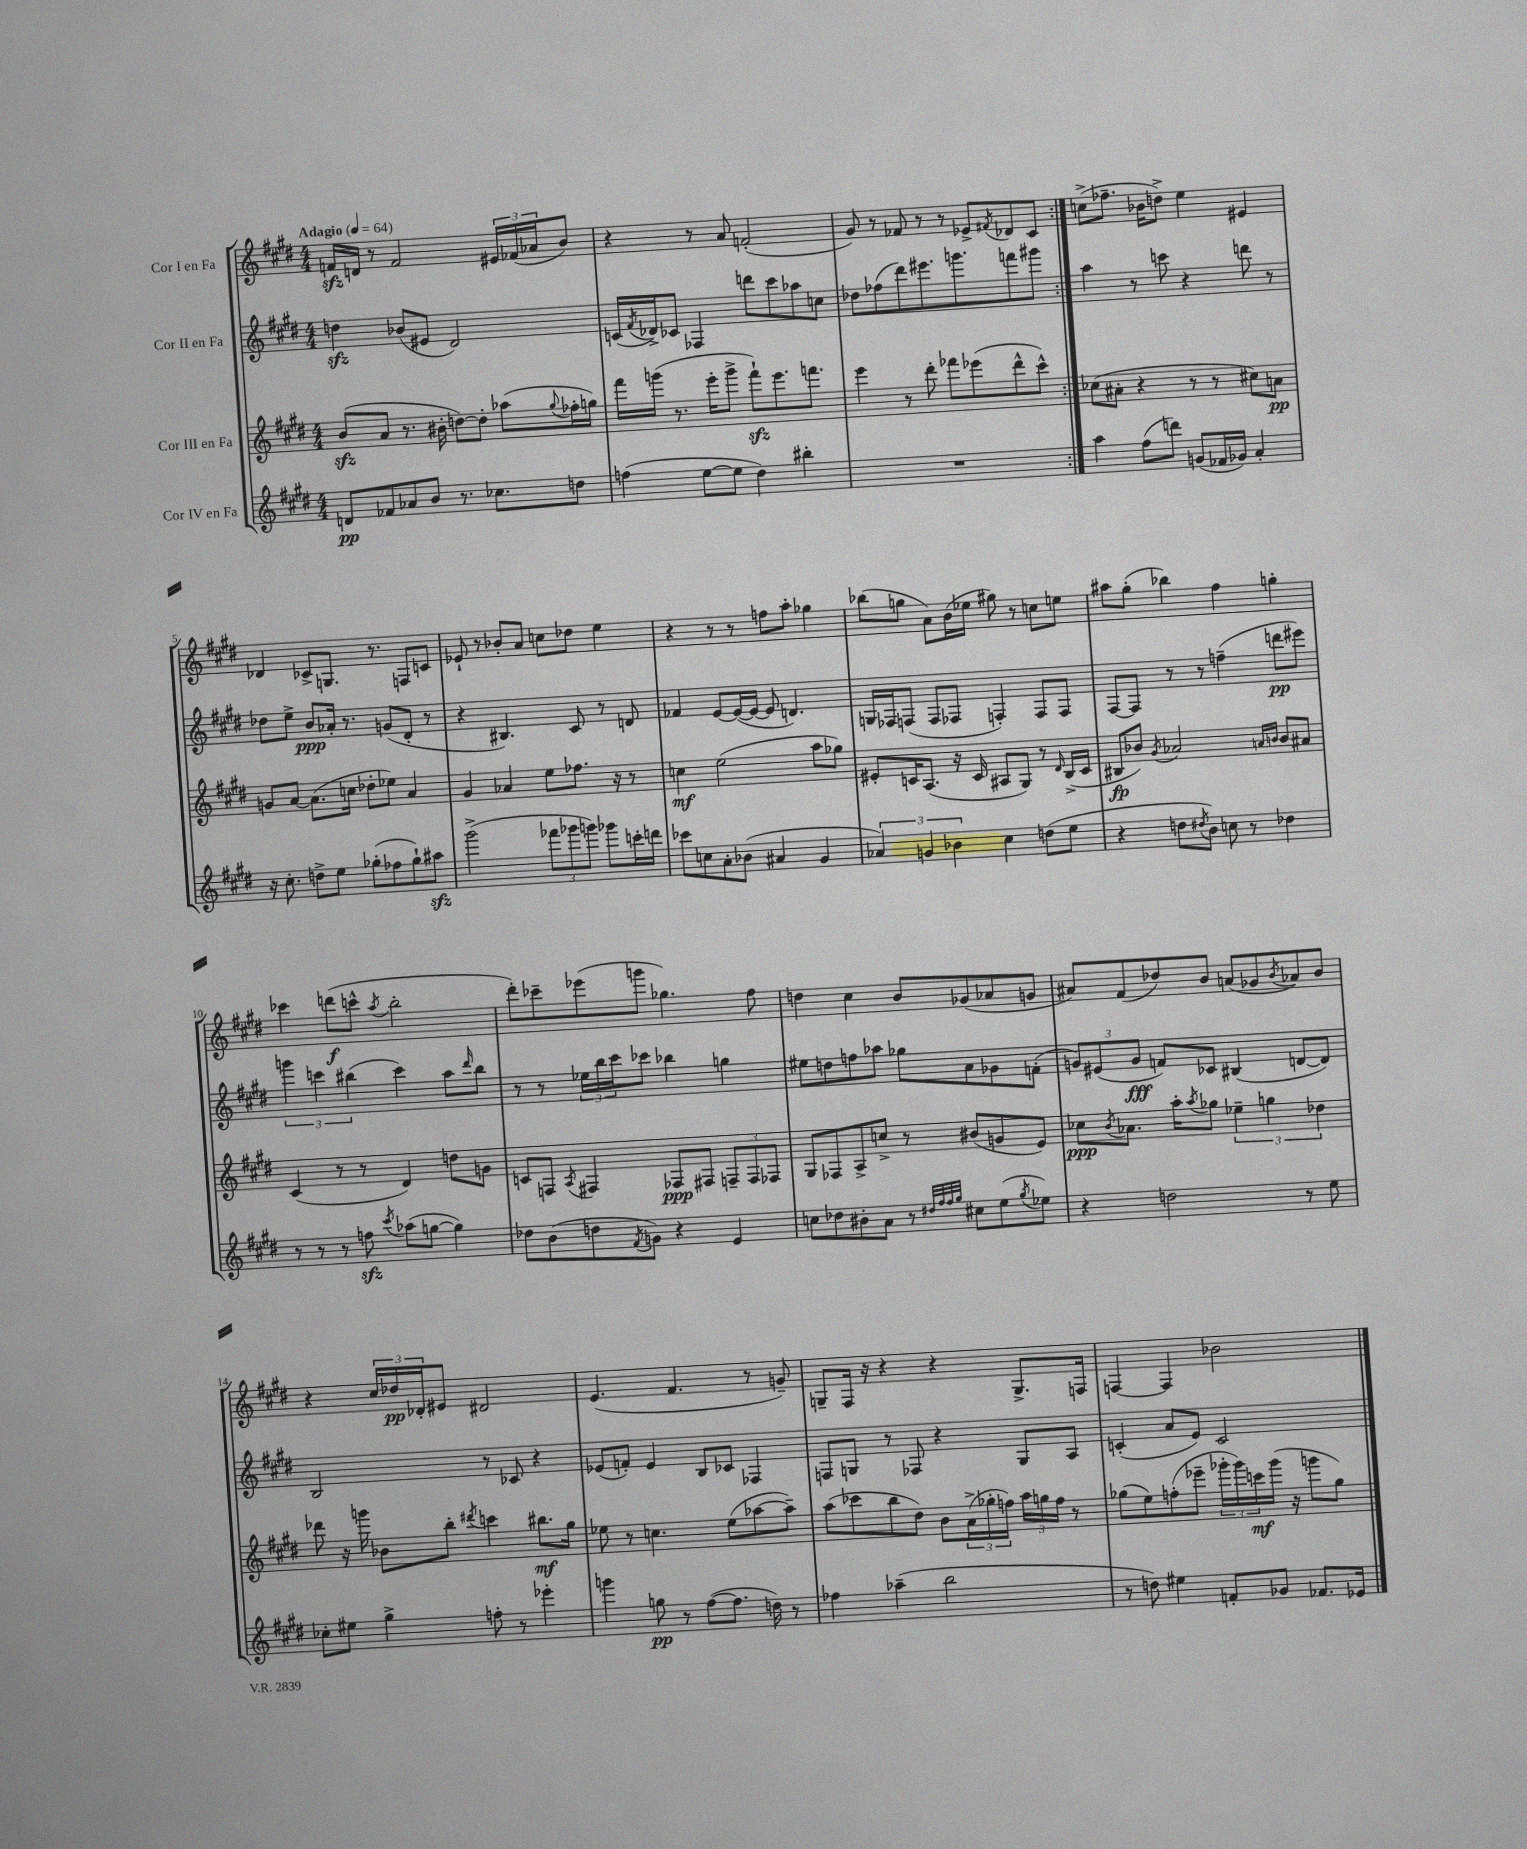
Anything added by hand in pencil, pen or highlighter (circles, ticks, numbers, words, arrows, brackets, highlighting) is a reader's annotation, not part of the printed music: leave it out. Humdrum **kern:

**kern	**kern	**kern	**kern
*staff4	*staff3	*staff2	*staff1
*clefG2	*clefG2	*clefG2	*clefG2
*k[f#c#g#d#]	*k[f#c#g#d#]	*k[f#c#g#d#]	*k[f#c#g#d#]
*M4/4	*M4/4	*M4/4	*M4/4
*MM64	*MM64	*MM64	*MM64
8d	(8b	4dd	16f
.	.	.	16d
8f-	8a	.	8r
8a-	8.r	(8b-	2f
8b	.	8e#	.
.	16b#'	.	.
8.r	[8dd)	2d#)	.
.	8dd']	.	.
8.cc-	.	.	.
.	(8aa-	.	24e#
.	.	.	(24f-
.	.	.	24a-
.	8qqgg#	.	.
8dd	16ff-'	.	8b)
.	16gg)	.	.
=	=	=	=
(4ff	16fff#	(16c	4r
.	.	8qf#	.
.	(16ggg	16d-^)	.
.	8.r	8c-	.
[8ee	.	4F-	8r
.	16eee'	.	.
8ee]	8ggg^	.	8a
4dd#)	8fff#`)	8ddd	(2f'
.	8.eee	8ccc#	.
4bb#'	.	8aa-	.
.	8.fff	.	.
.	.	8cc	.
=	=	=	=
1r	4eee	8dd-	8g#)
.	.	(8ff-	8r
.	8r	8ddd#)	8f-
.	8ddd#'	8.eee#	8r
.	8fff-	.	8r
.	.	8.ggg	.
.	(8eee-	.	8e-^
.	.	.	8qf#
.	8ddd#^^	8fff	8d-
.	8ccc#^^)	8ggg#	8c#
=:|!	=:|!	=:|!	=:|!
4aa	(8cc-	4aa	(8cc^
.	8a#'	.	8.ff-~
(8ff#	4r	8r	.
.	.	.	16b-
8ddd)	.	8ccc	8dd^)
(8g	8r	4r	4ee
16f-	8r	.	.
16g-)	.	.	.
4a'	8cc#)	8ddd	4e#
.	8a	8r	.
=	=	=	=
16r	8g	8dd-	4d-
8.cc#'	.	.	.
.	[8a	8ee^	.
8dd^	(8.a]	8b	8c-^
8ee	.	16a-'	8.G
.	16cc	8.r	.
(8gg-'	8dd-'	.	.
.	.	.	8.r
8ff-	8ee-)	(8g	.
8gg-`)	4a	8d#'	8F
8aa#	.	8r	8c
=	=	=	=
(2ggg#^	4g#	4r	8e-`
.	.	.	8r
.	4a-	4.B#)	8b-'
.	.	.	8a
12fff-	8ee	.	8cc
12ggg-	.	.	.
.	8.ff-	8c#	8dd-
12ggg)	.	.	.
8ggg-	.	8r	4ee
.	16r	.	.
16ccc'	8r	8d	.
16ddd	.	.	.
=	=	=	=
8ccc-	4cc	4f-	4r
8cc	.	.	.
8a'	(2ee	[8e	8r
(8b-	.	(16e_	8r
.	.	16e_	.
4a#	.	8e]	8ff
.	.	4.d)	8aa'
4g#	8aa	.	4gg-
.	8gg-)	.	.
=	=	=	=
6a-)	8e#'	16G	(8bb-
.	.	16F-	.
.	16c	(8F	8gg
6g	.	.	.
.	(8.A	.	.
.	.	8F	8a)
6b-	.	.	.
.	16r	8F-	(16b
.	16c	.	16ee-
4cc#	8A#	4F')	8gg#)
.	8G#)	.	8r
(8dd	8r	8F	8cc
.	16qqd#	.	.
8ee	(16B^	8F	8ee
.	16c	.	.
=	=	=	=
4r	8B#	[8F#	8aa#
.	8b-)	8F#]	(8gg#'
.	8qg#	.	.
8dd	2a-	8r	4bb-)
8qdd#	.	.	.
8b)	.	8r	.
8cc	.	(4ff~	4ff#
8r	.	.	.
.	16qqa	.	.
.	16qqb	.	.
4dd-	8b	8ddd	4gg'
.	8a#	8eee#)	.
=	=	=	=
8r	(4c#	6ggg	4ccc-
8r	.	.	.
.	.	6ccc	.
8r	8r	.	(8ddd
.	.	(6bb#	.
8ff	8r	.	8ccc^^
8qccc#	.	.	8qaa
(8aa-	4d#)	4ccc)	2bb'
[8gg	.	.	.
4gg])	8dd	8aa	.
.	.	16qqddd#	.
.	8g	8bb#	.
=	=	=	=
8dd-	8c	8r	8ddd#')
(8b	8F	8r	8ccc-~
.	8qA	.	.
8dd	4F#	24ee-	(8eee-
.	.	24bb	.
.	.	24ccc#	.
8qf#	.	.	.
8g)	.	8ccc-	8ggg
4r	8F-	4bb-	4.gg-)
.	8F#	.	.
4e	12F~	4gg	.
.	12F	.	.
.	.	.	8ff#
.	12F-	.	.
=	=	=	=
8cc	8G#	8ee#	4dd
8dd-	8F-	8dd	.
8b#'	8A^	8ff	4cc#
8a	8cc^	8aa-	.
8r	8r	8gg-	8b
32qqdd#	.	.	.
32qqff#	.	.	.
32qqff#	.	.	.
32qqgg#	.	.	.
8cc#	(8b#	8a	(8g-
(8ee	8g	8g-	8a-
8qgg#	.	.	.
8ee-)	8e)	(8f'	8g
=	=	=	=
4r	8cc-	12g)	8a#)
.	.	(12e#	.
.	8qb	.	.
.	8.a-	.	(8f#
.	.	12g	.
2dd	.	8f)	8dd-)
.	16aa'	.	.
.	8qaa	.	.
.	8gg-	8c-	8b
.	6ee-~	(4B#	(8a
.	.	.	8g-
.	6gg	.	.
.	.	.	8qb
8r	.	[8d	8a-)
.	6dd-	.	.
8ee	.	8d])	8b
=	=	=	=
8cc-'	8ddd-	2B	4r
8ee#	16r	.	.
.	16ggg	.	.
4gg#^	8b-	.	24cc#
.	.	.	24dd-
.	.	.	24d-'
.	8bb'	.	8e#
.	8qddd#	.	.
8ff'	4ccc	8r	2d#
8r	.	8c-	.
4eee-'	8.bb#	4r	.
.	16gg#	.	.
=	=	=	=
4ggg	8ee-	(8e-	(4.e
.	8r	8f')	.
8gg	4.cc	4e-	.
8r	.	.	4.f#
([8ff#	.	8B	.
8.ff#]	(8ee-	8c-	.
.	[8aa-	4F-	8r
16dd)	.	.	.
8r	8aa-~])	.	8g~)
=	=	=	=
4ff-	(8aa	8F	8G~
.	8ccc-	8G	16F#
.	.	.	16r
(4aa-~	8bb	8r	4r
.	8dd#)	8F-	.
2bb	8b	4r	4r
.	(24a^	.	.
.	24gg-'	.	.
.	24ff)	.	.
.	24aa	8G	8.G^
.	24gg	.	.
.	24ff	.	.
.	8r	8A	.
.	.	.	16F
=	=	=	=
8r	(8gg-	(4c'	[4F
8dd)	8ee)	.	.
4ee#	(8ff'	8a	4F]
.	8eee-~	8e)	.
8f'	24ggg-'	2c	2b-
.	24ggg-)	.	.
.	24ccc	.	.
8g-	(16ggg-	.	.
.	16r	.	.
8.f-	8ggg	.	.
.	8gg-)	.	.
16e-	.	.	.
==	==	==	==
*-	*-	*-	*-
